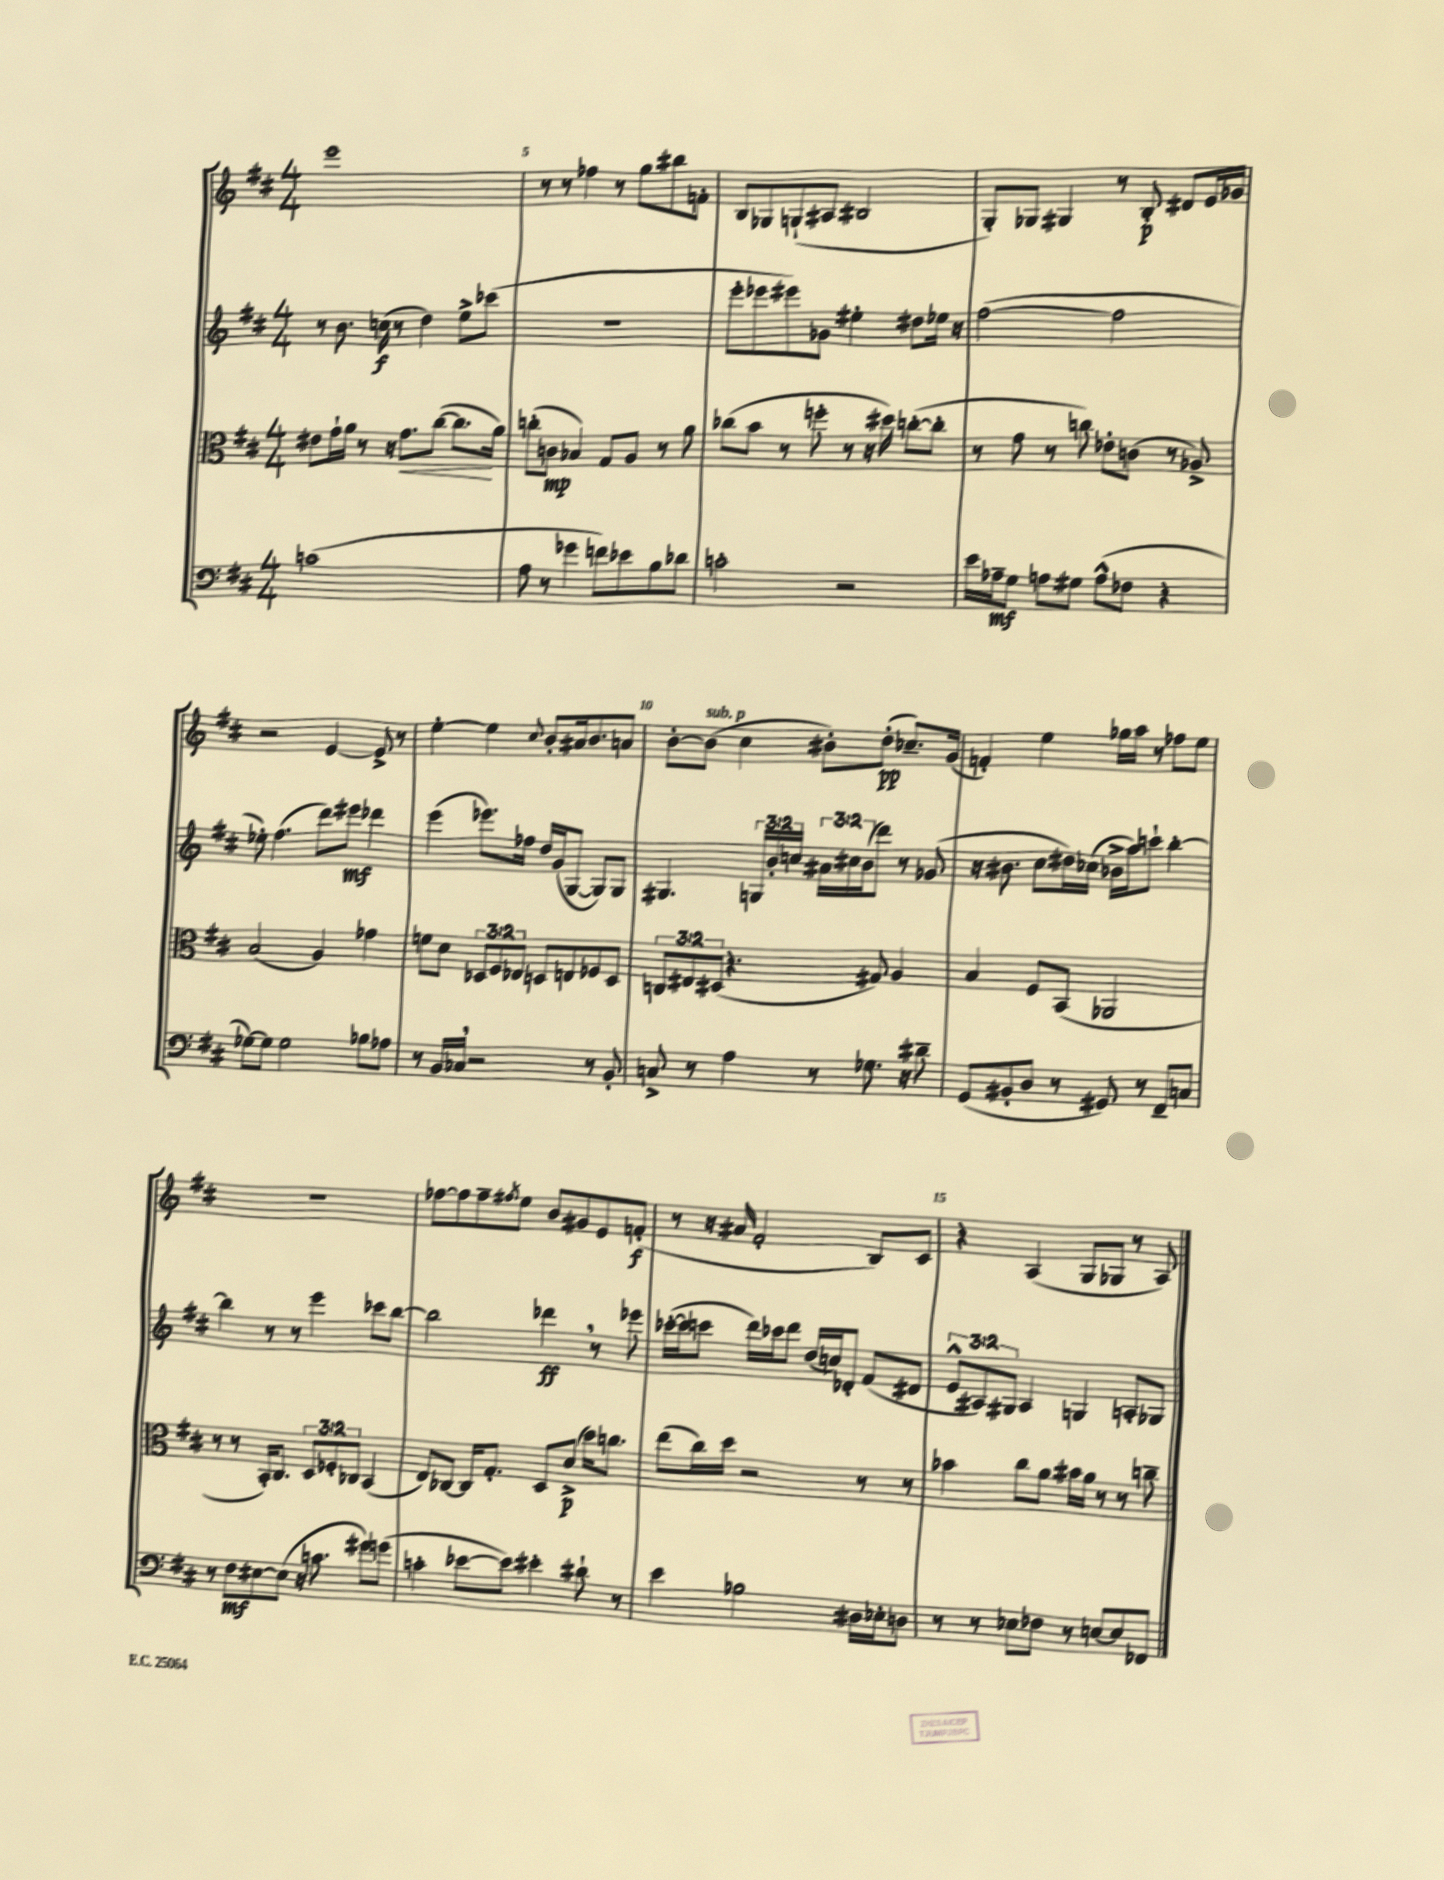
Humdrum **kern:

**kern	**kern	**kern	**kern
*staff4	*staff3	*staff2	*staff1
*clefF4	*clefC3	*clefG2	*clefG2
*k[f#c#]	*k[f#c#]	*k[f#c#]	*k[f#c#]
*M4/4	*M4/4	*M4/4	*M4/4
(1c	8e#	8r	1eee
.	16g`	8.b	.
.	16a	.	.
.	8r	.	.
.	.	(16cc	.
.	16r	8r	.
.	8.g	.	.
.	.	4dd)	.
.	([8cc#	.	.
.	8.cc#]	8ee^	.
.	.	(8ccc-	.
.	16a)	.	.
=	=	=	=
8A	(8cc'	1r	8r
8r	8c	.	8r
4g-	4B-)	.	4ff-
8f)	8G	.	8r
8e-	8A	.	8gg
8B	8r	.	8bb#
8d-	8a	.	8f'
=	=	=	=
2c'	(8cc-	8eee'	8B
.	8b	8eee-	8G-
.	8r	8eee#)	(8G`
.	8ff'	8g-	8A#
2r	8r	4ee#'	2B#
.	16r	.	.
.	16dd#)	.	.
.	([8cc'	8dd#	.
.	8cc']	16ee-	.
.	.	16r	.
=	=	=	=
16e	8r	([2ff#	8G')
16A-~	.	.	.
8G	8g	.	8G-
8A	8r	.	4G#
8G#	8cc)	.	.
(8A^^	8e-'	2ff#]	8r
8F-	(8c	.	8B'
4r	8r	.	8d#
.	8A-^)	.	16e
.	.	.	16g-
=	=	=	=
[8G-)	(2B	8ee-')	2r
8G-]	.	(4.ff#	.
2G-	.	.	.
.	4A)	8ddd)	[4e
.	.	8eee#	.
8B-	4g-	4ddd-	8e^]
8A-	.	.	8r
=	=	=	=
8r	8f	(4eee	[4ee'
16BB	8d	.	.
16C-	.	.	.
2r	12D-	8.eee-)	4ee]
.	12F#	.	.
.	12E-	.	.
.	.	16ff-	.
.	.	.	8qqcc#
.	8D	16dd	8b'
.	.	(16g	.
.	8E	[8G	16a#
.	.	.	8.b
8r	8F-	8G])	.
8BB'	8D	8G	8a
=	=	=	=
8C^	12C	4.G#	[8b'
.	12E#	.	.
8r	.	.	(8b]
.	(12D#	.	.
4A	4.r	.	4cc#
.	.	24G	.
.	.	24b'	.
.	.	24cc	.
8r	.	24a#	8b#')
.	.	24cc#	.
.	.	(24b	.
8.G-	8G#)	8ddd)	(8dd'
.	4A	8r	8.cc-~)
16r	.	.	.
8d#~	.	(8g-	.
.	.	.	(16g
=	=	=	=
(8GG	4B	16r	4f')
.	.	8.b#	.
8BB#'	.	.	.
8D	8F#	8cc#	4ee
8r	(8BB	16dd#)	.
.	.	(16cc-	.
8GG#)	2AA-	16b-^	16gg-
.	.	16aa)	16aa
8r	.	8ccc`	8r
8FF#~	.	[4bb'	8ff-
8C	.	.	8ee
=	=	=	=
8r	8r	4bb]	1r
8F#	8r	.	.
[8E#	16BB')	8r	.
.	8.C#	.	.
(8E#]	.	8r	.
16r	12D	4eee	.
8.c	.	.	.
.	12F-'	.	.
.	12C-	.	.
8g#)	(4BB	8ccc-	.
(8g	.	[8bb	.
=	=	=	=
4c'	8E)	2bb]	[8ff-
.	[8C-	.	8ff-]
[8e-	16C-]	.	8ff-~
.	8.G'	.	.
.	.	.	8qff#
8e-])	.	.	8ee
4e#'	8D	4ddd-	8b
.	(8d^	.	8g#
8d#`	16dd)	8r	8e
.	8.cc	.	.
8r	.	8eee-	(8f'
=	=	=	=
4e	(8ee	([16ccc-'	8r
.	.	16ccc-]	.
.	16cc#)	8ccc	16r
.	16dd	.	16a#
2B-	2r	16ddd)	2f#'
.	.	16ccc-	.
.	.	8ddd	.
.	.	(16dd	.
.	.	16cc)	.
.	.	8d-'	.
16D#	8r	(8f#	8B)
16E-'	.	.	.
8D	8r	8d#	8c#
=	=	=	=
8r	4b-	12e^^	4r
.	.	12A#)	.
8r	.	.	.
.	.	12G#	.
8E-	8cc#	4A#	(4A
8F-	8a	.	.
8r	16b#	4G	8G
.	16a	.	.
[8E	8r	.	8G-
8E]	8r	8A'	8r
8FF-	8cc~	8G-	8A)
==	==	==	==
*-	*-	*-	*-
